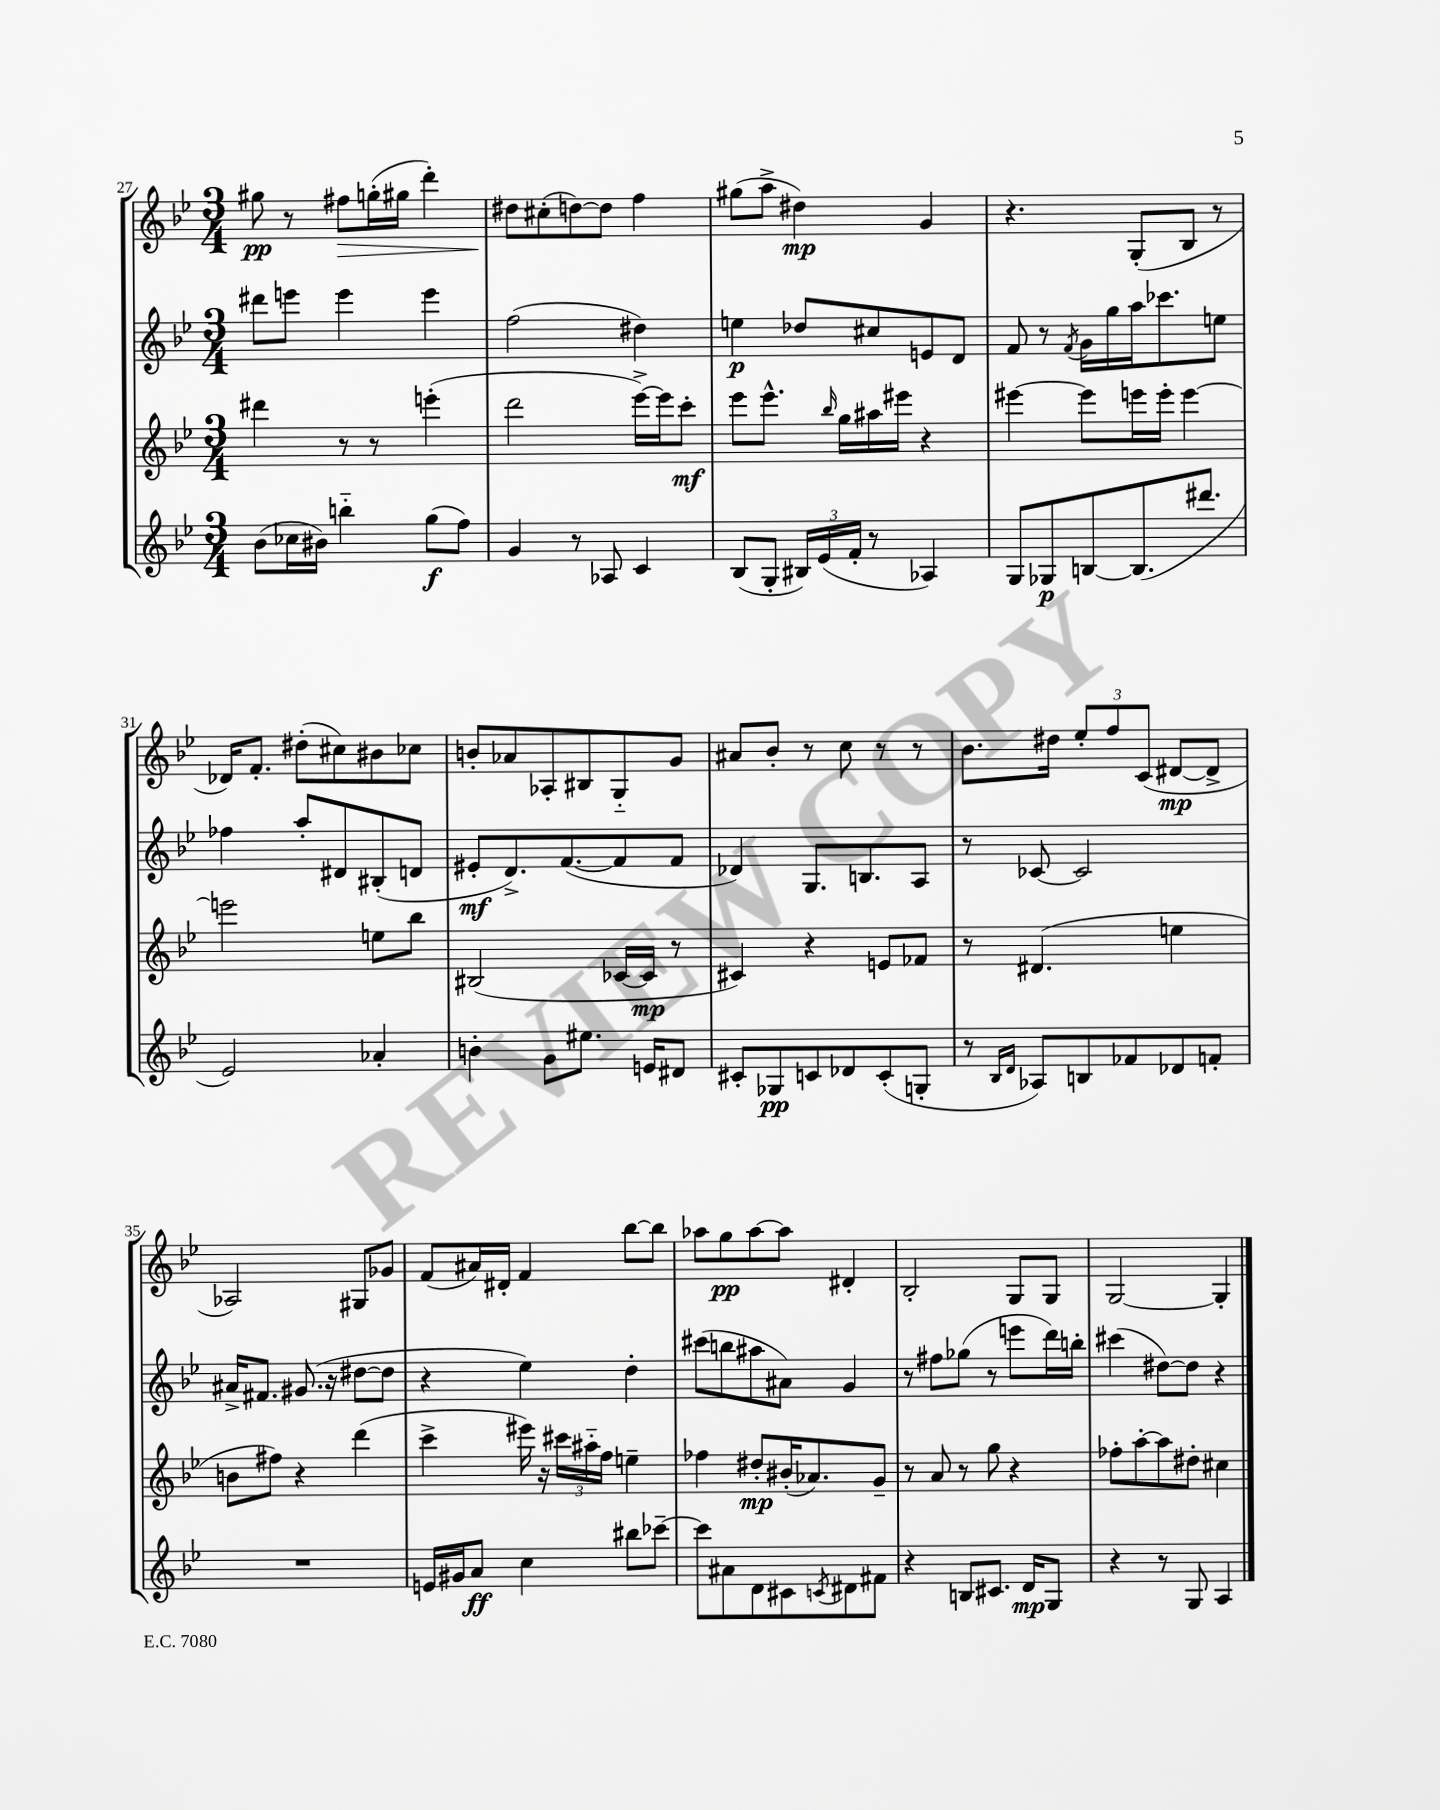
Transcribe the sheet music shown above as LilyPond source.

<<
\new StaffGroup <<
\new Staff = "s0" {
    \clef treble \key bes \major \numericTimeSignature \time 3/4
    gis''8\pp r8 fis''8\> g''16-.( gis''16 d'''4-.) |
    dis''8\! cis''8-.( d''8~) d''8 f''4 |
    gis''8( a''8-> dis''4\mp) g'4 |
    r4. g8-.( bes8 r8 |
    des'16) f'8.-. dis''8-.( cis''8) bis'8 ces''8 |
    b'8-. aes'8 aes8-. bis8 g8-_ g'8 |
    ais'8 bes'8-. r8 c''8 r8 r8 |
    bes'8. dis''16 \tuplet 3/2 { ees''8-. f''8 c'8( } dis'8~\mp dis'8-> |
    aes2) gis8 ges'8 |
    f'8( ais'16) dis'16-. f'4 bes''8~ bes''8 |
    aes''8 g''8\pp aes''8~ aes''8 dis'4-. |
    bes2-. g8 g8 |
    g2~ g4-. \bar "|." |
}
\new Staff = "s1" {
    \clef treble \key bes \major \numericTimeSignature \time 3/4
    dis'''8 e'''8 e'''4 e'''4 |
    f''2( dis''4) |
    e''4\p des''8 cis''8 e'8 d'8 |
    f'8 r8 \acciaccatura { f'8 } g'16 g''16 a''16 ces'''8. e''8 |
    fes''4 a''8-. dis'8 bis8-.( d'8 |
    eis'8-.\mf d'8.->) f'8.~( f'8 f'8 |
    des'4) g8. b8. a8 |
    r8 ces'8~ ces'2 |
    ais'16-> fis'8. gis'8.( r16 dis''8~ dis''8 |
    r4 ees''4) d''4-. |
    cis'''8( b''8 ais''8 ais'8) g'4 |
    r8 fis''8 ges''8( r8 e'''8 d'''16) b''16-. |
    cis'''4( dis''8~) dis''8 r4 \bar "|." |
}
\new Staff = "s2" {
    \clef treble \key bes \major \numericTimeSignature \time 3/4
    dis'''4 r8 r8 e'''4-.( |
    d'''2 ees'''16~->) ees'''16 c'''8-.\mf |
    ees'''8 ees'''8.-^ \grace { bes''16 } g''16 ais''16 eis'''16 r4 |
    eis'''4~ eis'''8 e'''16 e'''16-. e'''4~ |
    e'''2 e''8 bes''8 |
    bis2( ces'16~ ces'16\mp r8 |
    cis'4) r4 e'8 fes'8 |
    r8 dis'4.( e''4 |
    b'8 fis''8) r4 d'''4( |
    c'''4-> eis'''16) r16 \tuplet 3/2 { cis'''16 ais''16-_ f''16 } e''4-- |
    fes''4 dis''8-.\mp bis'16-.( aes'8.) g'8-- |
    r8 a'8 r8 g''8 r4 |
    fes''8-. a''8~-. a''8 dis''8-. cis''4 \bar "|." |
}
\new Staff = "s3" {
    \clef treble \key bes \major \numericTimeSignature \time 3/4
    bes'8( ces''16 bis'16) b''4-_ g''8\f( f''8) |
    g'4 r8 aes8 c'4 |
    bes8( g8-. \tuplet 3/2 { bis16) ees'16( f'16-. } r8 aes4) |
    g8 ges8\p b8~ b8.( dis'''8. |
    ees'2) aes'4-. |
    b'4-. g'8 eis''8. e'16 dis'8 |
    cis'8-. ges8\pp c'8 des'8 c'8-.( g8-. |
    r8 \grace { bes16 d'16 } aes8) b8 fes'8 des'8 f'8-. |
    R2. |
    e'16 gis'16 a'8\ff c''4 bis''8 ces'''8~-- |
    ces'''8 ais'8 d'8 cis'8 \acciaccatura { c'8 } dis'8 fis'8 |
    r4 b8 cis'8. d'16\mp g8 |
    r4 r8 g8 a4 \bar "|." |
}
>>
>>
\layout { \context { \Score currentBarNumber = #27 } }
